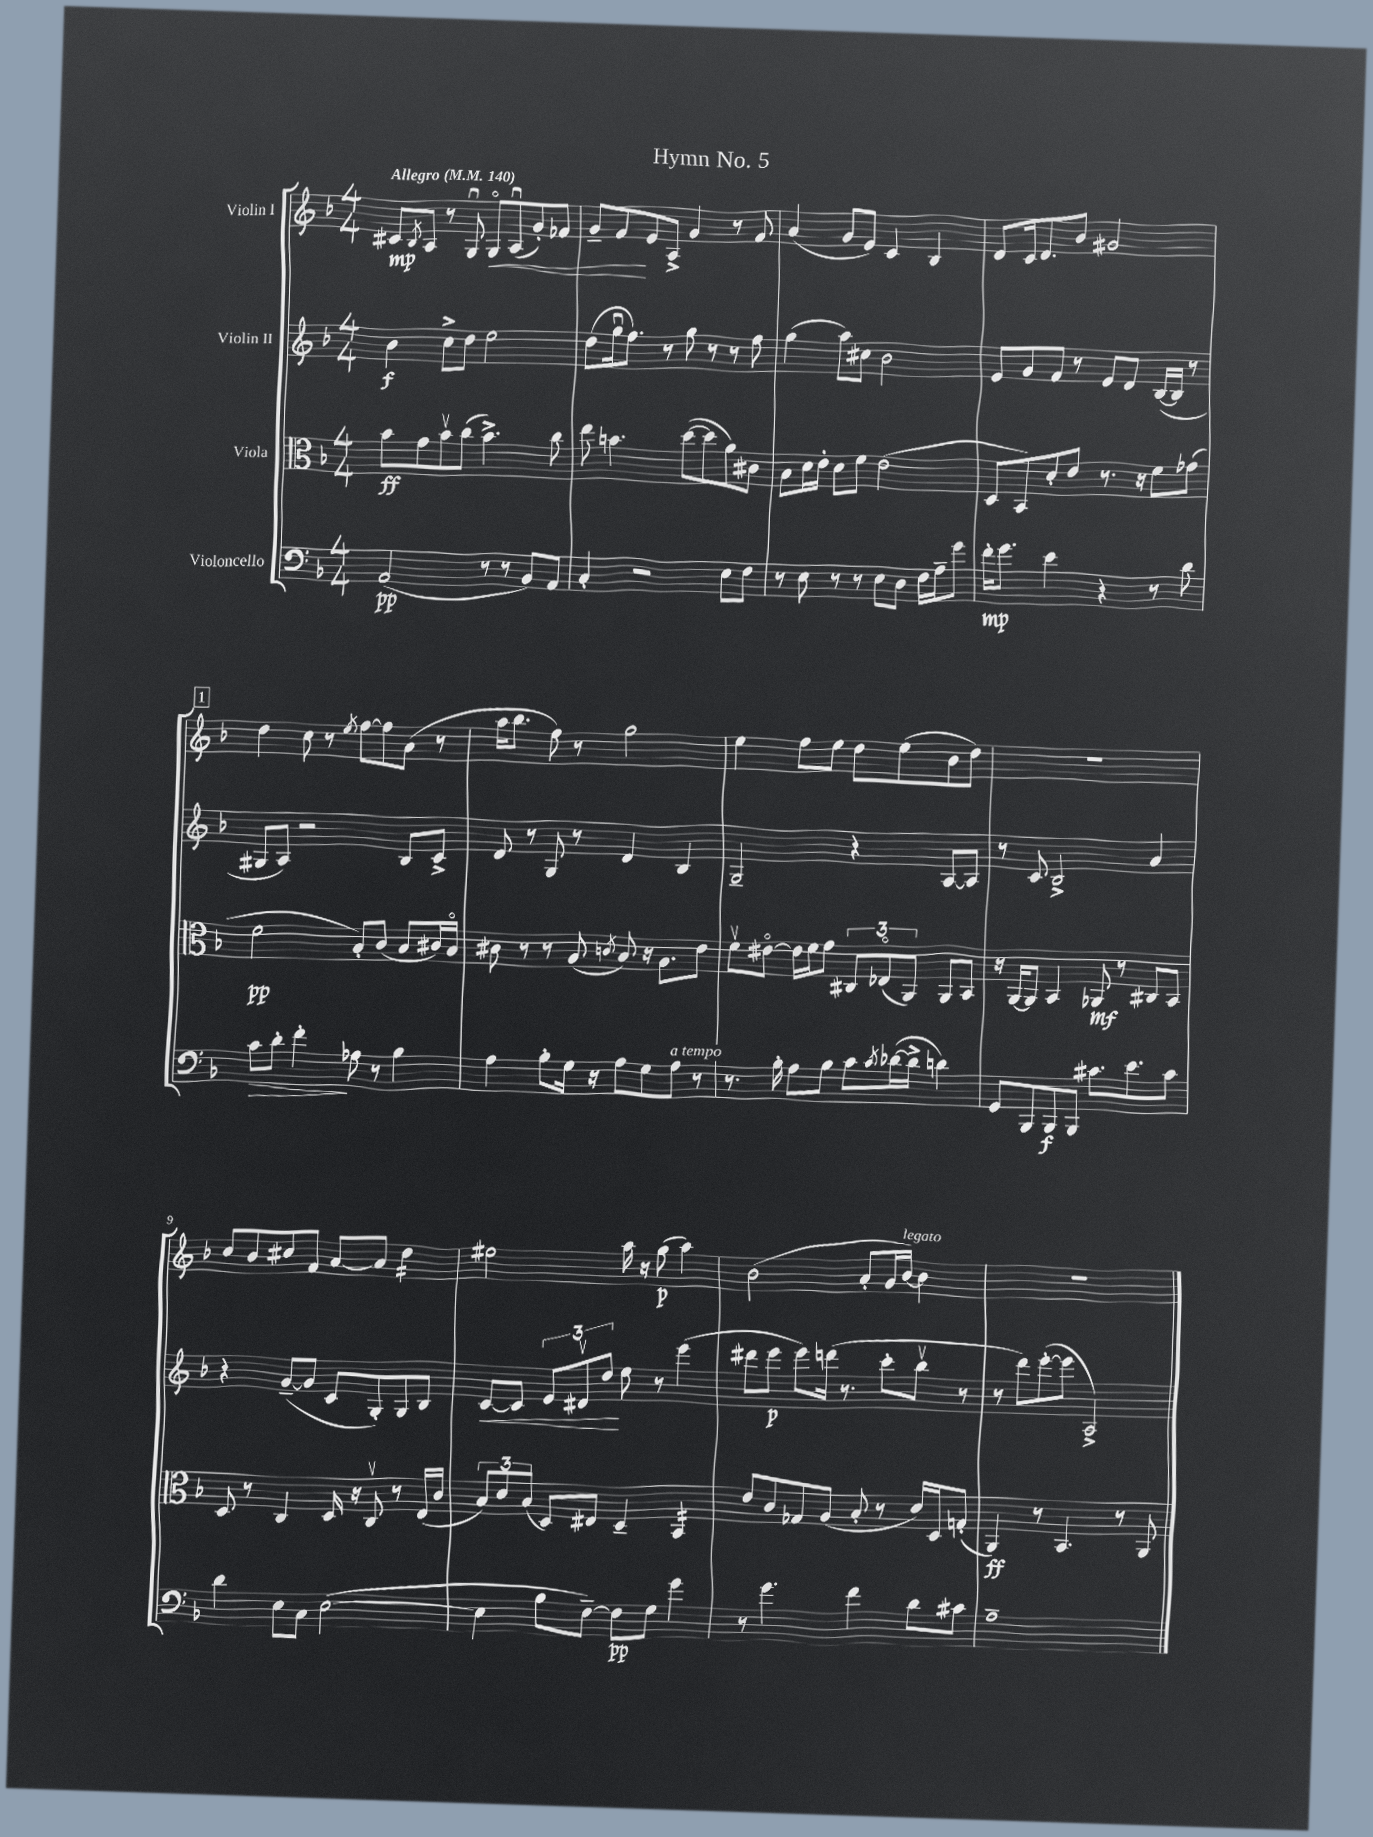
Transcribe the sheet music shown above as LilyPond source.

\header { title = "Hymn No. 5" }
<<
\new StaffGroup <<
\new Staff = "s0" \with { instrumentName = "Violin I" } {
    \clef treble \key f \major \numericTimeSignature \time 4/4 \tempo "Allegro" 4 = 140
    cis'8\mp \acciaccatura { bes8 } a8 r8 g8\downbow g8\flageolet\< a8\downbow( g'8-.) fes'8 |
    g'8-- f'8\! e'8 a8-> g'4 r8 f'8 |
    a'4( g'8 e'8) c'4 bes4 |
    d'8 c'16 d'8. bes'8 gis'2 |
    \mark \markup { \box "1" } d''4 c''8 r8 \acciaccatura { e''8 } f''8~ f''8 a'8( r8 |
    a''16 bes''8. f''8) r8 g''2 |
    e''4 f''8 e''8 d''8 e''8( bes'8 d''8) |
    R1 |
    c''8 bes'8 cis''8 f'8 a'8~ a'8 d''4:16 |
    eis''2 a''16 r16 g''8\p( a''4) |
    bes'2( a'8-. g'16 bes'16~^\markup { \italic "legato" }) bes'4 |
    R1 \bar "|." |
}
\new Staff = "s1" \with { instrumentName = "Violin II" } {
    \clef treble \key f \major \numericTimeSignature \time 4/4
    bes'4\f c''8-> d''8 e''2 |
    d''8( g''16\downbow f''8.) r8 g''8 r8 r8 f''8 |
    g''4( a''8) cis''8 bes'2 |
    e'8 g'8 f'8 r8 e'8 d'8 bes16~( bes16 r8 |
    \mark \markup { \box "1" } gis8 a8) r2 bes8 c'8-> |
    d'8 r8 g8 r8 d'4 bes4 |
    g2-- r4 a8~ a8 |
    r8 c'8 bes2-> a'4 |
    r4 g'8~--( g'8 c'8 g8-.) g8 bes8 |
    c'8~\< c'8 \tuplet 3/2 { e'8 dis'8\upbow d''8\! } e''8 r8 e'''4( |
    dis'''8 e'''8\p e'''8) d'''16( r8. c'''8-. bes''8\upbow r8 |
    r8 d'''8) e'''8~-.( e'''8 a2->) \bar "|." |
}
\new Staff = "s2" \with { instrumentName = "Viola" } {
    \clef alto \key f \major \numericTimeSignature \time 4/4
    bes'8\ff g'8 bes'8\upbow c''8( bes'4.->) c''8 |
    e''8 b'4. d''8~( d''8 a'8) cis'8 |
    bes8 d'16 e'16-. d'8 f'8 e'2( |
    d8 bes,8) d'8-. e'8 r8. r16 f'8 ges'8( |
    \mark \markup { \box "1" } f'2\pp bes8-.) c'8( bes8 cis'16) bes16\flageolet |
    cis'8 r8 r8 a8( \acciaccatura { c'8 } bes8) r16 a8. e'8 |
    f'8\upbow eis'8~\flageolet eis'16 f'16 g'8 \tuplet 3/2 { cis8 ees8\flageolet( a,8) } a,8 bes,8 |
    r16 a,16~ a,8 bes,4 aes,8\mf r8 cis8 bes,8 |
    d8 r8 c4 d16 r16 c8\upbow r8 e16( c'16 |
    \tuplet 3/2 { bes8) d'8 bes8( } d8) eis8 d4-- bes,4:16 |
    e'8 c'8 ges8 a8( bes8-. r8 d'16) d16 g8-.( |
    a,4\ff) r8 bes,4. r8 a,8 \bar "|." |
}
\new Staff = "s3" \with { instrumentName = "Violoncello" } {
    \clef bass \key f \major \numericTimeSignature \time 4/4
    a,2\pp( r8 r8 bes,8) a,8 |
    c4-. r2 e8 f8 |
    r8 e8 r8 r8 e8 d8 f16 a16-- g'8 |
    f'16-.\mp g'8. e'4 r4 r8 d'8 |
    \mark \markup { \box "1" } c'8\> d'8-. f'4-.\! aes8 r8 bes4 |
    a4 bes8-. g16 r16 a8 g8 a8^\markup { \italic "a tempo" } r8 |
    r8. bes16-. a8 bes8 c'8 \acciaccatura { c'8 } des'16~( des'16-> d'4) |
    g,8 bes,,8 bes,,8\f bes,,8 cis'8. e'8. cis'8 |
    d'4 e8 c8 e2~( |
    e4 bes8 f8~--) f8\pp g8 g'4 |
    r8 g'4. f'4 d'8 cis'8 |
    a1-- \bar "|." |
}
>>
>>
